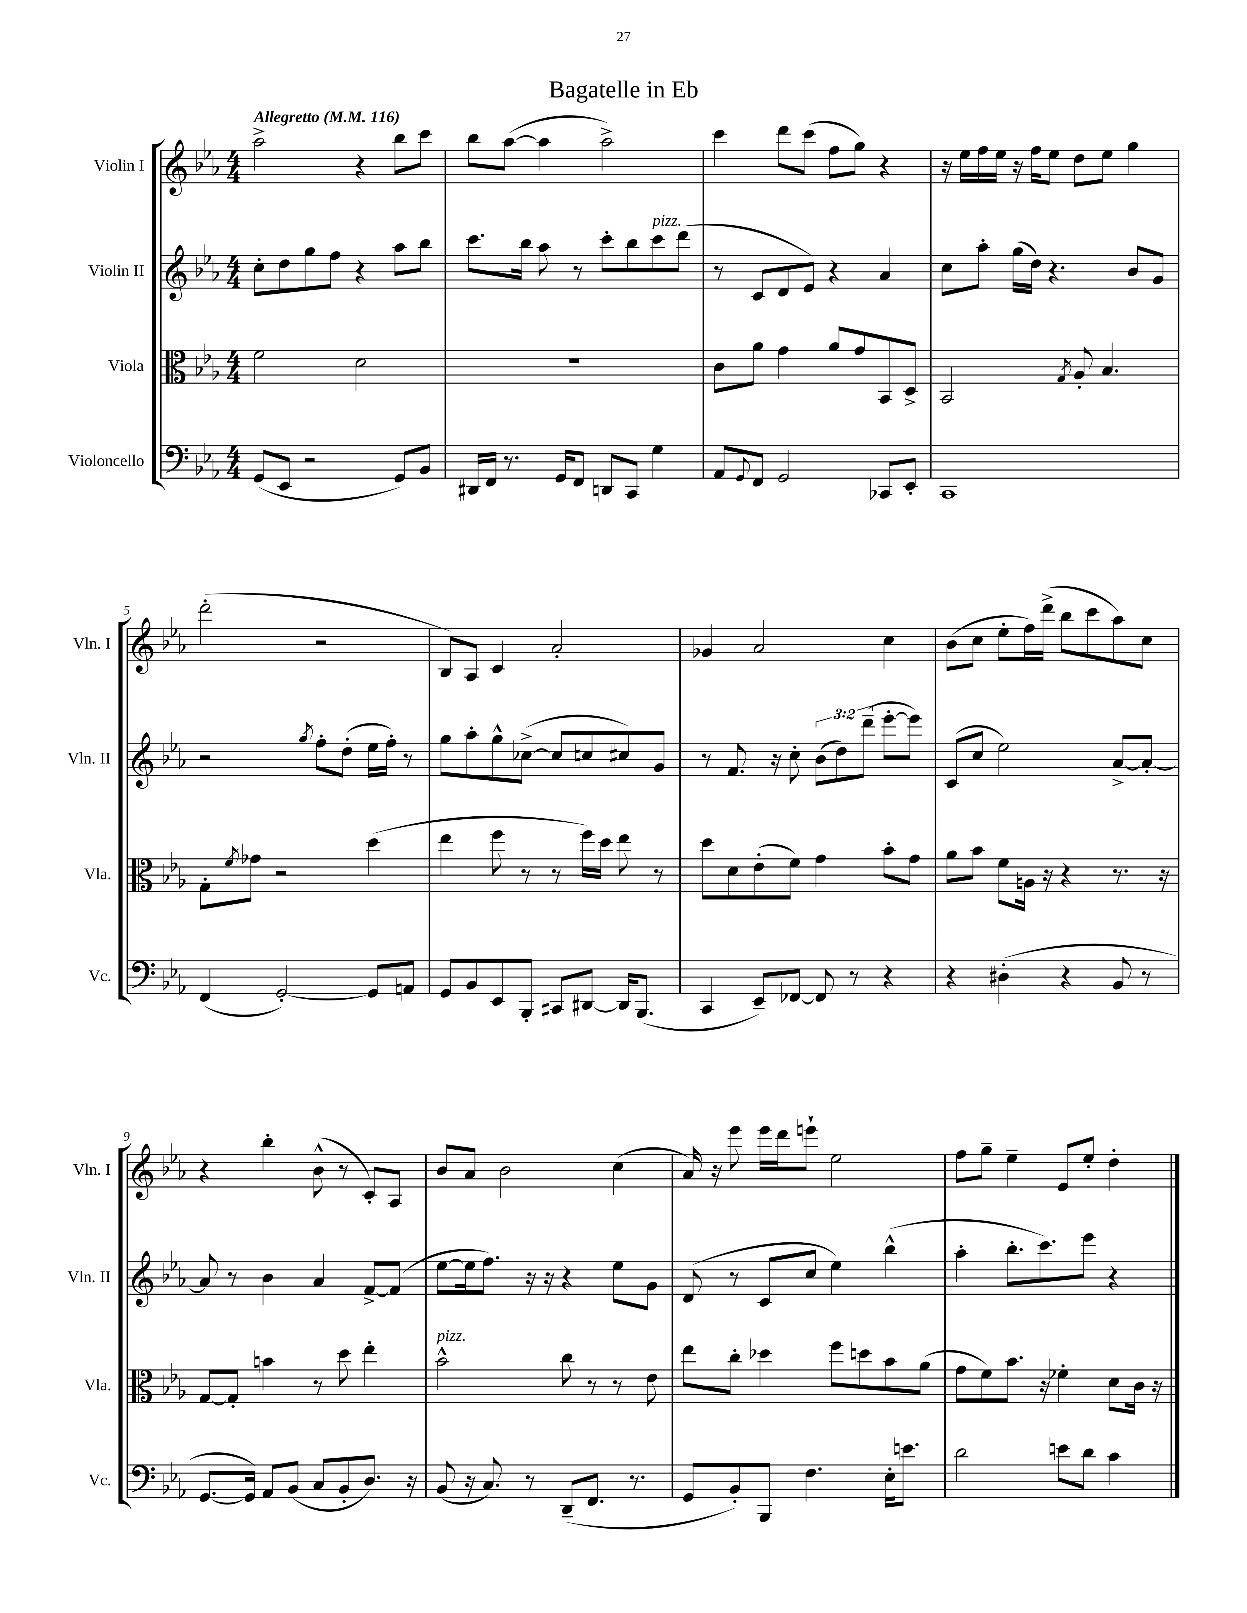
\header { title = "Bagatelle in Eb" }
<<
\new StaffGroup <<
\new Staff = "s0" \with { instrumentName = "Violin I" shortInstrumentName = "Vln. I" } {
    \clef treble \key ees \major \numericTimeSignature \time 4/4 \tempo "Allegretto" 4 = 116
    aes''2-> r4 bes''8 c'''8 |
    bes''8 aes''8~( aes''4 aes''2->) |
    c'''4 d'''8 c'''8( f''8 g''8) r4 |
    r16 ees''16 f''16 ees''16 r16 f''16 ees''8 d''8 ees''8 g''4 |
    d'''2-.( r2 |
    bes8) aes8 c'4 aes'2-. |
    ges'4 aes'2 c''4 |
    bes'8( c''8 ees''8-. f''16) d'''16->( bes''8 c'''8 aes''8) c''8 |
    r4 bes''4-. bes'8-^( r8 c'8-.) aes8 |
    bes'8 aes'8 bes'2 c''4( |
    aes'16) r16 ees'''8 ees'''16 d'''16 e'''8-! ees''2 |
    f''8 g''8-- ees''4-- ees'8 ees''8-. d''4-. \bar "|." |
}
\new Staff = "s1" \with { instrumentName = "Violin II" shortInstrumentName = "Vln. II" } {
    \clef treble \key ees \major \numericTimeSignature \time 4/4 \override Staff.TupletNumber.text = #tuplet-number::calc-fraction-text
    c''8-. d''8 g''8 f''8 r4 aes''8 bes''8 |
    c'''8. bes''16 aes''8 r8 c'''8-. bes''8 c'''8^\markup { \italic "pizz." } d'''8( |
    r8 c'8 d'8 ees'8) r4 aes'4 |
    c''8 aes''8-. g''16( d''16) r4. bes'8 g'8 |
    r2 \acciaccatura { g''8 } f''8-. d''8-.( ees''16 f''16-.) r8 |
    g''8 aes''8-. g''8-^ ces''8~->( ces''8 c''8 cis''8) g'8 |
    r8 f'8. r16 c''8-. \tuplet 3/2 { bes'8( d''8) d'''8--( } ees'''8~-. ees'''8) |
    c'8( c''8 ees''2) aes'8~-> aes'8~-. |
    aes'8 r8 bes'4 aes'4 f'8~-> f'8( |
    ees''8~ ees''16 f''8.) r16 r16 r4 ees''8 g'8 |
    d'8( r8 c'8 c''8 ees''4) bes''4-^( |
    aes''4-. bes''8.-. c'''8.) ees'''8 r4 \bar "|." |
}
\new Staff = "s2" \with { instrumentName = "Viola" shortInstrumentName = "Vla." } {
    \clef alto \key ees \major \numericTimeSignature \time 4/4
    f'2 d'2 |
    R1 |
    c'8 aes'8 g'4 aes'8 g'8 bes,8 d8-> |
    bes,2 \acciaccatura { g8 } aes8-. bes4. |
    g8-. \acciaccatura { f'8 } ges'8 r2 d''4( |
    ees''4 f''8 r8 r8 f''16) d''16 ees''8 r8 |
    d''8 d'8 ees'8-.( f'8) g'4 bes'8-. g'8 |
    aes'8 bes'8 f'8 a16 r16 r4 r8. r16 |
    g8~ g8-. b'4 r8 d''8 ees''4-. |
    bes'2-^^\markup { \italic "pizz." } c''8 r8 r8 ees'8 |
    ees''8 c''8-. des''4 f''8 d''8 bes'8 aes'8( |
    g'8 f'8) bes'8. r16 fes'4-. d'8 c'16 r16 \bar "|." |
}
\new Staff = "s3" \with { instrumentName = "Violoncello" shortInstrumentName = "Vc." } {
    \clef bass \key ees \major \numericTimeSignature \time 4/4
    g,8( ees,8 r2 g,8) bes,8 |
    dis,16 f,16 r8. g,16 f,8 d,8 c,8 g4 |
    aes,8 \appoggiatura { g,8 } f,8 g,2 ces,8 ees,8-. |
    c,1 |
    f,4( g,2~-.) g,8 a,8 |
    g,8 bes,8 ees,8 bes,,8-. cis,8 dis,8~ dis,16 bes,,8.( |
    c,4 ees,8--) fes,8~ fes,8 r8 r4 |
    r4 dis4-.( r4 bes,8 r8 |
    g,8.~ g,16) aes,8 bes,8( c8 bes,8-. d8.) r16 |
    bes,8( r16 c8.) r8 d,8--( f,8. r8. |
    g,8 bes,8-.) bes,,8 f4. ees16-. e'8. |
    d'2 e'8 d'8 c'4 \bar "|." |
}
>>
>>
